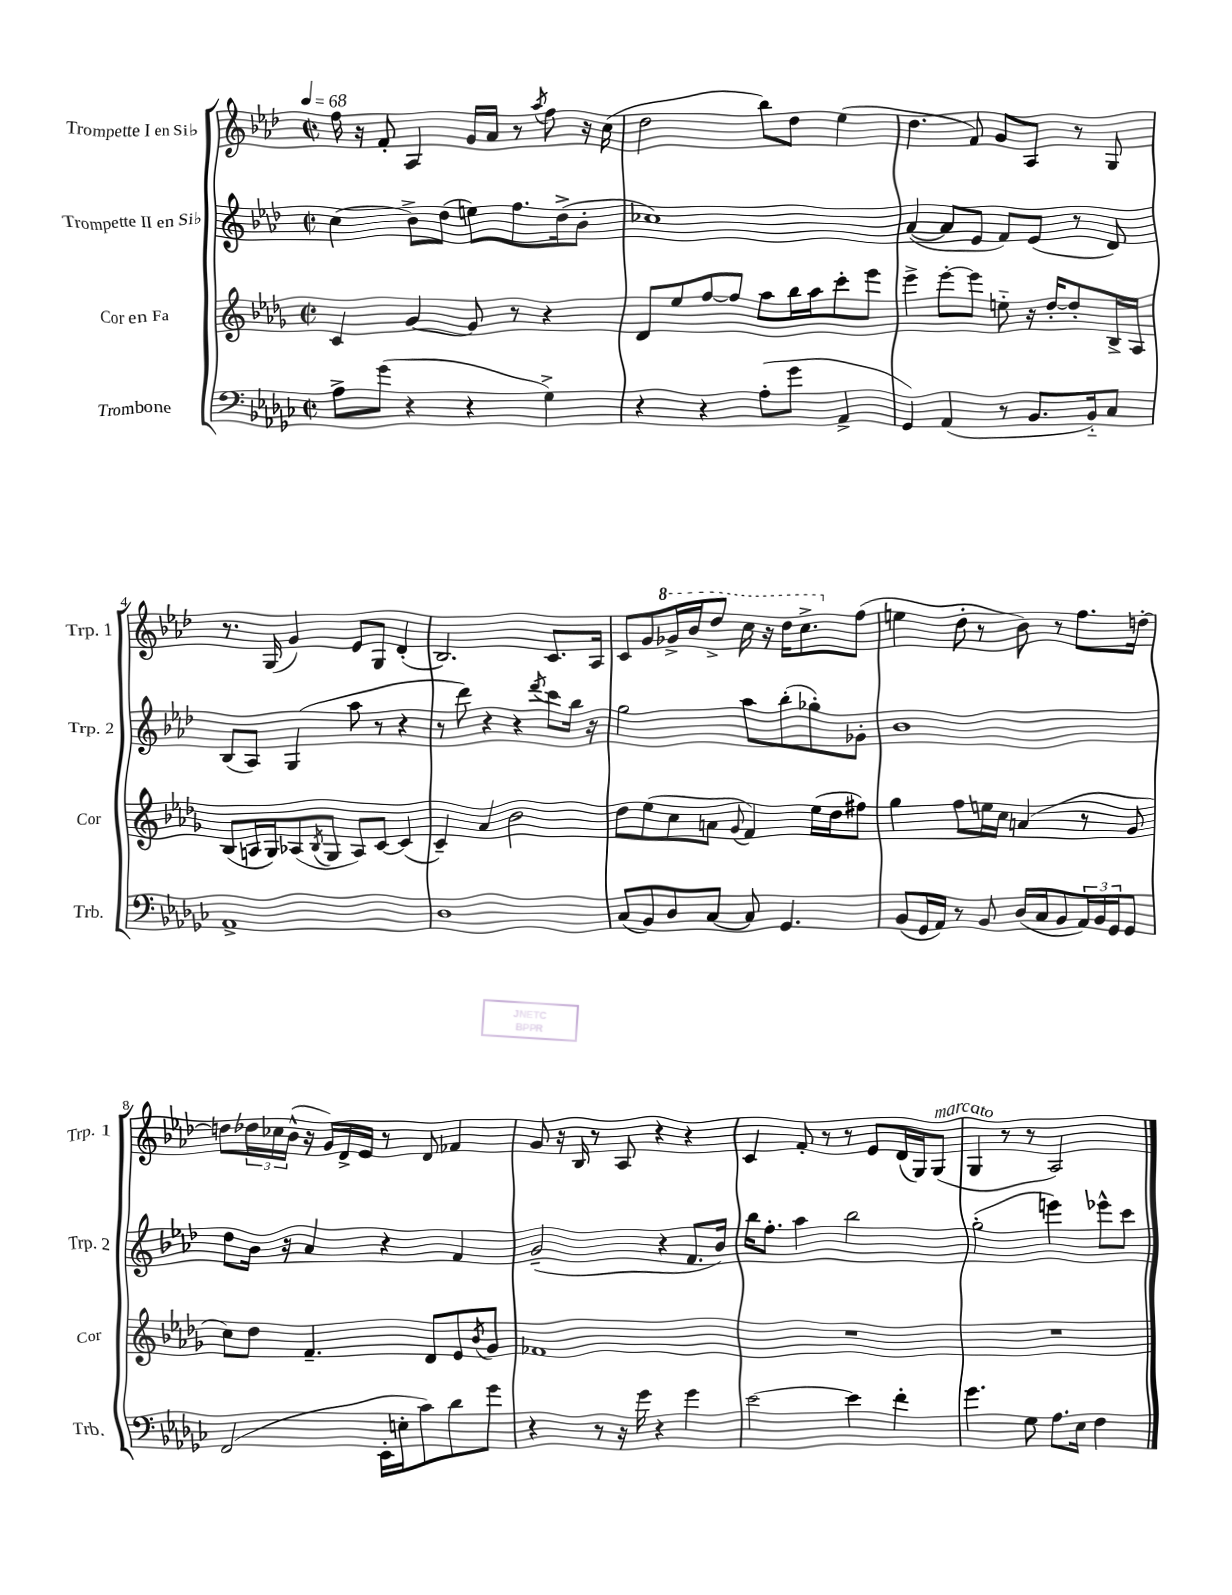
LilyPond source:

<<
\new StaffGroup <<
\new Staff = "s0" \with { instrumentName = "Trompette I en Sib" shortInstrumentName = "Trp. 1" } {
    \clef treble \key aes \major \defaultTimeSignature \time 2/2 \tempo 4 = 68
    f''16 r16 f'8-. aes4 g'16 aes'16 r8 \acciaccatura { aes''8 } f''8 r16 c''16( |
    des''2 bes''8) des''8 ees''4( |
    des''4. f'8) g'8 aes8 r8 g8 |
    r8. g16( g'4) ees'8 g8 des'4-.( |
    bes2.) c'8. aes16 |
    c'8 g'8 \ottava #1 ges''16-> bes''16 des'''8-> c'''16 r16 des'''16 c'''8.-> \ottava #0 f''8( |
    e''4 des''8-. r8 bes'8) r8 f''8. d''16~-. |
    d''8 \tuplet 3/2 { des''16 ces''16 bes'16-^( } r16 g'16) des'16-> ees'16 r8 des'8 fes'4 |
    g'8 r16 bes16 r8 aes8 r4 r4 |
    c'4 f'8-. r8 r8 ees'8 des'16( g16) g8^\markup { \italic "marcato" }( |
    g4 r8 r8 aes2) \bar "|." |
}
\new Staff = "s1" \with { instrumentName = "Trompette II en Sib" shortInstrumentName = "Trp. 2" } {
    \clef treble \key aes \major \defaultTimeSignature \time 2/2
    c''4( bes'8->) des''8( e''8) f''8. des''16->( bes'8-. |
    ces''1) |
    aes'4~( aes'8 ees'8 f'8) ees'8( r8 des'8) |
    bes8( aes8) g4( aes''8 r8 r4 |
    r8 des'''8) r4 r4 \acciaccatura { des'''8 } c'''8 bes''16 r16 |
    g''2 aes''8 bes''8-.( ges''8-.) ges'8-. |
    bes'1 |
    des''8 bes'16 r16 aes'4 r4 f'4 |
    g'2--( r4 f'8. bes'16) |
    bes''16 f''8.-. aes''4 bes''2 |
    g''2-.( e'''4) ees'''8-^ c'''8 \bar "|." |
}
\new Staff = "s2" \with { instrumentName = "Cor en Fa" shortInstrumentName = "Cor" } {
    \clef treble \key des \major \defaultTimeSignature \time 2/2
    c'4 ges'4~ ges'8 r8 r4 |
    des'8 ees''8 f''8~ f''8 aes''8 bes''16 aes''16 c'''8-. ees'''8 |
    ees'''4-> ees'''8~-. ees'''8 e''8-_ r16 des''16~-. des''8-. bes16-> aes16 |
    bes8( a16 ges16) aes8( \acciaccatura { bes8 } ges8 aes8) c'8~ c'4( |
    c'4--) aes'4 bes'2 |
    des''8 ees''8( c''8 a'8 \appoggiatura { ges'8 } f'4) ees''16( des''16 fis''8) |
    ges''4 f''8 e''16 c''16 a'4( r8 ges'8 |
    c''8) des''8 f'4.-- des'8 ees'8 \acciaccatura { bes'8 } ges'8 |
    fes'1 |
    R1 |
    R1 \bar "|." |
}
\new Staff = "s3" \with { instrumentName = "Trombone" shortInstrumentName = "Trb." } {
    \clef bass \key ges \major \defaultTimeSignature \time 2/2
    aes8-> ges'8( r4 r4 ges4->) |
    r4 r4 aes8-.( ges'8 aes,4-> |
    ges,4) aes,4( r8 bes,8. bes,16-_) ces8 |
    aes,1-> |
    des1 |
    ces8( bes,8) des8 ces8~ ces8 ges,4. |
    bes,8( ges,16 aes,16) r8 bes,8 des16( ces16 bes,8 \tuplet 3/2 { aes,16) bes,16 ges,16 } ges,8 |
    f,2( ees,16-. e16-. ces'8) des'8 ges'8 |
    r4 r8 r16 ges'16 r4 ges'4 |
    ees'2~ ees'4 f'4-. |
    ges'4. ges8 aes8. ees16 f4 \bar "|." |
}
>>
>>
